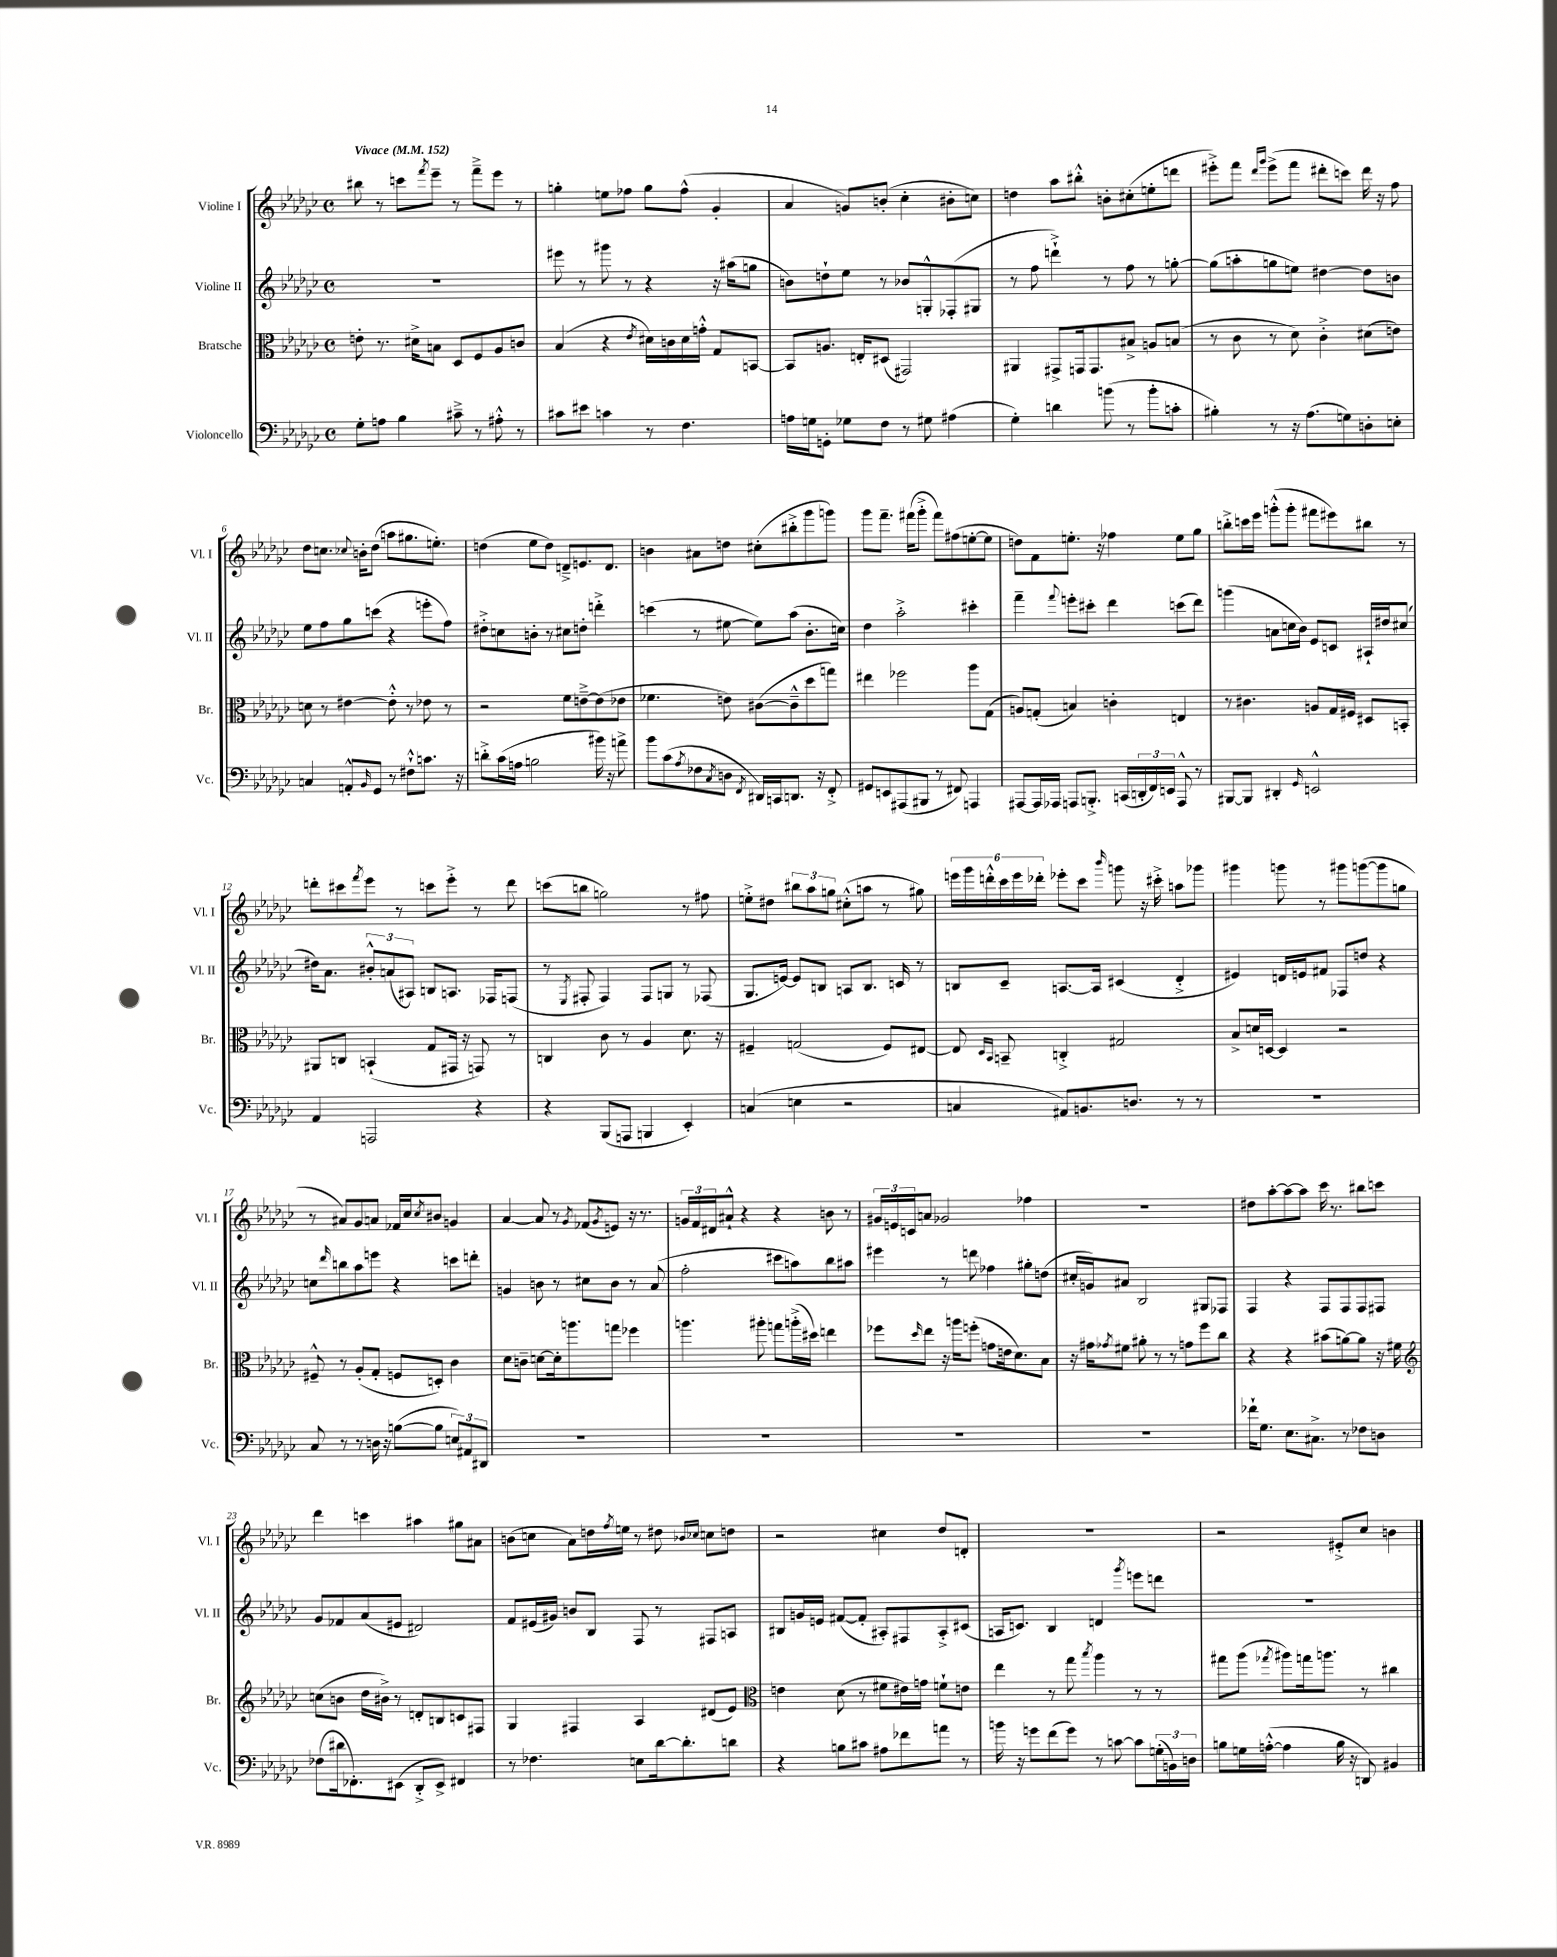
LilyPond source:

<<
\new StaffGroup <<
\new Staff = "s0" \with { instrumentName = "Violine I" shortInstrumentName = "Vl. I" } {
    \clef treble \key ges \major \defaultTimeSignature \time 4/4 \tempo "Vivace" 4 = 152
    bis''8 r8 c'''8 \acciaccatura { f'''8 } ees'''8-- r8 f'''8---> ees'''8 r8 |
    g''4-. e''8 fes''8 g''8 fes''8-^( ges'4-. |
    aes'4 g'8) b'8-.( ces''4-. bis'8-. c''8) |
    d''4 aes''8 bis''8-.-^ b'8-. cis''8-.( e''8-. d'''8 |
    eis'''8-.->) f'''8 \grace { des'''16 ges'''16 } eis'''8->( f'''8 dis'''8-. c'''8) dis'''16 r16 f''8 |
    des''8 c''8. \appoggiatura { ces''8 } b'16-. des''8( a''8 gis''8. e''8.-.) |
    d''4( ees''8 d''8) d'8---> e'8. d'8. |
    b'4 ais'8 d''8 cis''8-.( bis''8-.-> ges'''8 g'''8) |
    ges'''8 f'''8.-- fis'''16( ges'''8-.-> fis'''8) fis''8( e''8~-. e''8 |
    d''8) f'8 e''8.-. r16 fes''4 e''8 ges''8 |
    b''8-.-> c'''16 ees'''16 g'''8-.-^( g'''8-. fis'''8 eis'''8) bis''8 r8 |
    d'''8-. cis'''8 \acciaccatura { f'''8 } ees'''8 r8 c'''8 ees'''8-.-> r8 d'''8 |
    c'''8( b''8 g''2) r8 fis''8 |
    e''8-.-> dis''8 \tuplet 3/2 { bis''8 aes''8 g''8 } cis''8-.-^( a''8 r8 gis''8) |
    \tuplet 6/4 { e'''16 ges'''16 d'''16-.-^ ces'''16 e'''16 des'''16-. } ees'''8-. ces'''8 \grace { bes'''16 } g'''8 r16 cis'''16-.-> a''8 ges'''8 |
    gis'''4 g'''8 r8 gis'''8 g'''8~( g'''8 g''8 |
    r8 ais'8) ges'8 a'8 fes'16 ces''16 \acciaccatura { ces''8 } bis'8 g'4 |
    aes'4~ aes'8 r8 \acciaccatura { ges'8 } fes'8( \acciaccatura { ges'8 } e'8) r16 r8. |
    \tuplet 3/2 { g'16 f'16 dis'16 } ais'8-!-^ r4 r4 b'8 r8 |
    \tuplet 3/2 { gis'16 e'16 c'16 } a'8 ges'2 fes''4 |
    R1 |
    dis''8 aes''8~-. aes''8~ aes''8 ces'''16 r8. bis''8 c'''8 |
    des'''4 c'''4 ais''4 gis''8 ais'8 |
    b'8( c''8 aes'8) d''16 \acciaccatura { f''8 } e''16 r8 dis''8 \grace { bes'16 ces''16 } c''8 d''8 |
    r2 cis''4 des''8 d'8-. |
    R1 |
    r2 eis'8-.-> ces''8 b'4 \bar "|." |
}
\new Staff = "s1" \with { instrumentName = "Violine II" shortInstrumentName = "Vl. II" } {
    \clef treble \key ges \major \defaultTimeSignature \time 4/4
    R1 |
    eis'''8 r8 gis'''8 r8 r4 r16 ais''16( g''8 |
    b'8) d''8-! ees''8 r8 bes'8 g8-.-^ fes8-.( gis8 |
    r8 f''8 d'''4-!->) r8 f''8 r8 g''8~-. |
    g''8( a''8-. g''8 e''8) dis''4~ dis''8 b'8 |
    ees''8 f''8 ges''8 c'''8( r4 e'''8-. f''8) |
    dis''8-.-> c''8 b'8-. r8 cis''8 d''8-. d'''4-.-> |
    c'''4( r8 eis''8~ eis''8) aes''8( bes'8.-. c''16) |
    des''4 aes''2-.-> cis'''4-. |
    f'''4-- \appoggiatura { f'''8 } e'''8-. cis'''8-. des'''4 c'''8( des'''8) |
    g'''4( a'8 c''16 bes'16) ees'8 c'8 ais16-! dis''16 cis''8( |
    dis''16) aes'8. \tuplet 3/2 { bis'8-.-^ a'8( ais8) } b8 a8. fes16 f8( |
    r8 \acciaccatura { ees8 } fis8-. fis4) fis8 g8 r8 fes8( |
    ges8. e'16~) e'8 b8 a8 b8. c'16 r8 |
    b8 ces'8-- a8.~ a16 cis'4( des'4-.-> |
    eis'4) d'16 e'16 fis'8 fes8 d''8 r4 |
    c''8 \grace { des'''16 } b''8 aes''8 e'''8 r4 c'''8 d'''8-. |
    g'4 b'8 r8 cis''8 b'8 r8 aes'8( |
    f''2-. cis'''8 a''8) bes''8 ais''8 |
    eis'''4 r8 d'''8 fes''4 gis''8-. d''8( |
    cis''16-. g'16) ais'8 bes2 gis8 fes8 |
    f4 r4 f8 f8 f8 fis8 |
    ges'8 fes'8 aes'8( eis'8 dis'2) |
    f'8 eis'16( gis'16) b'8 bes8 f8 r8 fis8 a8 |
    bis8 g'16 e'16 fis'8~( fis'8-. ais8-.) fis8 ais8-.-> cis'8( |
    a16 c'8.) bes4 d'4 \acciaccatura { ges'''8 } e'''8 d'''8 |
    R1 \bar "|." |
}
\new Staff = "s2" \with { instrumentName = "Bratsche" shortInstrumentName = "Br." } {
    \clef alto \key ges \major \defaultTimeSignature \time 4/4
    e'8-. r8. dis'16-> b8 des8 f8 aes8 c'8 |
    bes4( r4 \acciaccatura { ees'8 } dis'16) c'16 dis'16 g'16-.-^ ges8 b,8~ |
    b,8 a8. e16-. dis8( gis,2) |
    ais,4 gis,8-> g,16 g,8. bis8-> a8 b8( |
    r8 ces'8 r8 des'8) ces'4-.-> dis'8( e'8) |
    d'8 r8 eis'4~ eis'8-.-^ r8 ees'8 r8 |
    r2 f'8 e'8~---> e'8( ees'8 |
    fes'4. e'8) cis'8~( cis'8---^ des''8 g''8) |
    eis''4 fes''2 aes''8 ges8( |
    a8) g8-.( b4) c'4-. e4 |
    r8 cis'4. a8 ges16 fis16 dis8 b,8-. |
    ais,8 c8 b,4-!( ges8 gis,16 r16 g,8) r8 |
    c4 ces'8 r8 aes4 des'8. r16 |
    fis4-- g2( fis8) eis8~ |
    eis8 \grace { des16 bes,16 } b,8-- c4-.-> gis2 |
    bes8-> d'16 d16~ d4 r2 |
    fis8---^ r8 aes8-.( ges8-. f8 d8-.) ces'4 |
    des'8 c'8-- d'8~ d'16-. a''8. g''8 fes''4 |
    a''4. ais''8-. g''8 a''16-.->( dis''16) e''4 |
    fes''8 \grace { des''16 } ees''8 r16 a''16 f''8-.( g'8 e'16 des'8.) bes8 |
    r16 gis'16 \acciaccatura { ges'8 } fis'8 ais'8-. r8 r8 g'8 f''8 ces''8 |
    r4 r4 bis'8( a'8~) a'8 r16 fis'16 |
    \clef treble c''8( b'8 des''16 bis'16->) r8 d'8-. b8 c'8 fis8 |
    ges4 fis4 aes4 dis'8( ees'8) |
    \clef alto e'4 des'8( r8 fis'8 eis'16) g'16 f'8-! e'8 |
    ees''4 r8 ges''8 \acciaccatura { bes''8 } aes''4 r8 r8 |
    gis''8 aes''8( \acciaccatura { ges''8 } ais''8) g''16 a''8. r8 cis''4 \bar "|." |
}
\new Staff = "s3" \with { instrumentName = "Violoncello" shortInstrumentName = "Vc." } {
    \clef bass \key ges \major \defaultTimeSignature \time 4/4
    ges8-. a8 bes4 cis'8---> r8 ais8-.-^ r8 |
    cis'8 eis'8 c'4 r8 f4. |
    a16 g16 g,8-. ges8 f8 r8 gis8 ais4( |
    ges4-.) d'4 b'8( r8 b'8-. c'8-. |
    bis4-.) r8 r16 aes8.( g8) d8-. e8-. |
    c4 a,8-.-^ \grace { bes,16 } ges,8 r8 fis8-!-^ c'8. r16 |
    d'8-.-> ces'16( a16 b2 bis'16) r16 a'8-> |
    bes'8 ces'8( \acciaccatura { aes8 } fes8 \acciaccatura { ces8 } d8 \acciaccatura { f,8 } dis,16) c,16 d,8. r16 f,8-.-> |
    gis,8 e,8 ais,,8( bis,,8 r8 fis,8) a,,4 |
    ais,,8~ ais,,16 aes,,16 a,,8 b,,8.-.-> c,16( \tuplet 3/2 { d,16-. f,16) e,16 } a,,8-^ r8 |
    bis,,8~ bis,,8 dis,4-. \grace { ges,16 } e,2-^ |
    aes,4 a,,2 r4 |
    r4 bes,,8( a,,8 b,,4 ees,4-.) |
    c4( e4 r2 |
    c4 ais,8) b,8. d8. r8 r8 |
    R1 |
    ces8 r8 r8 d16 r16 b8~( b8 \tuplet 3/2 { e8) ais,8 dis,8 } |
    R1 |
    R1 |
    R1 |
    R1 |
    fes'16-! ges8. ees8. cis8.-> r8 fes8 d8 |
    fes8( dis'16 fes,8.-.) eis,8( des,8-.-> eis,8->) fis,4 |
    r8 fes4. e8 des'16~ des'8.-. d'8 |
    r4 b8 cis'8 ais8 fes'8 a'8 r8 |
    b'16 r16 g'8 f'8( g'8) r8 c'8~ c'8 \tuplet 3/2 { g16-.( b,16) d16 } |
    b8 g16 a16~-.-^( a4 b16 r16 d,8) bis,4 \bar "|." |
}
>>
>>
